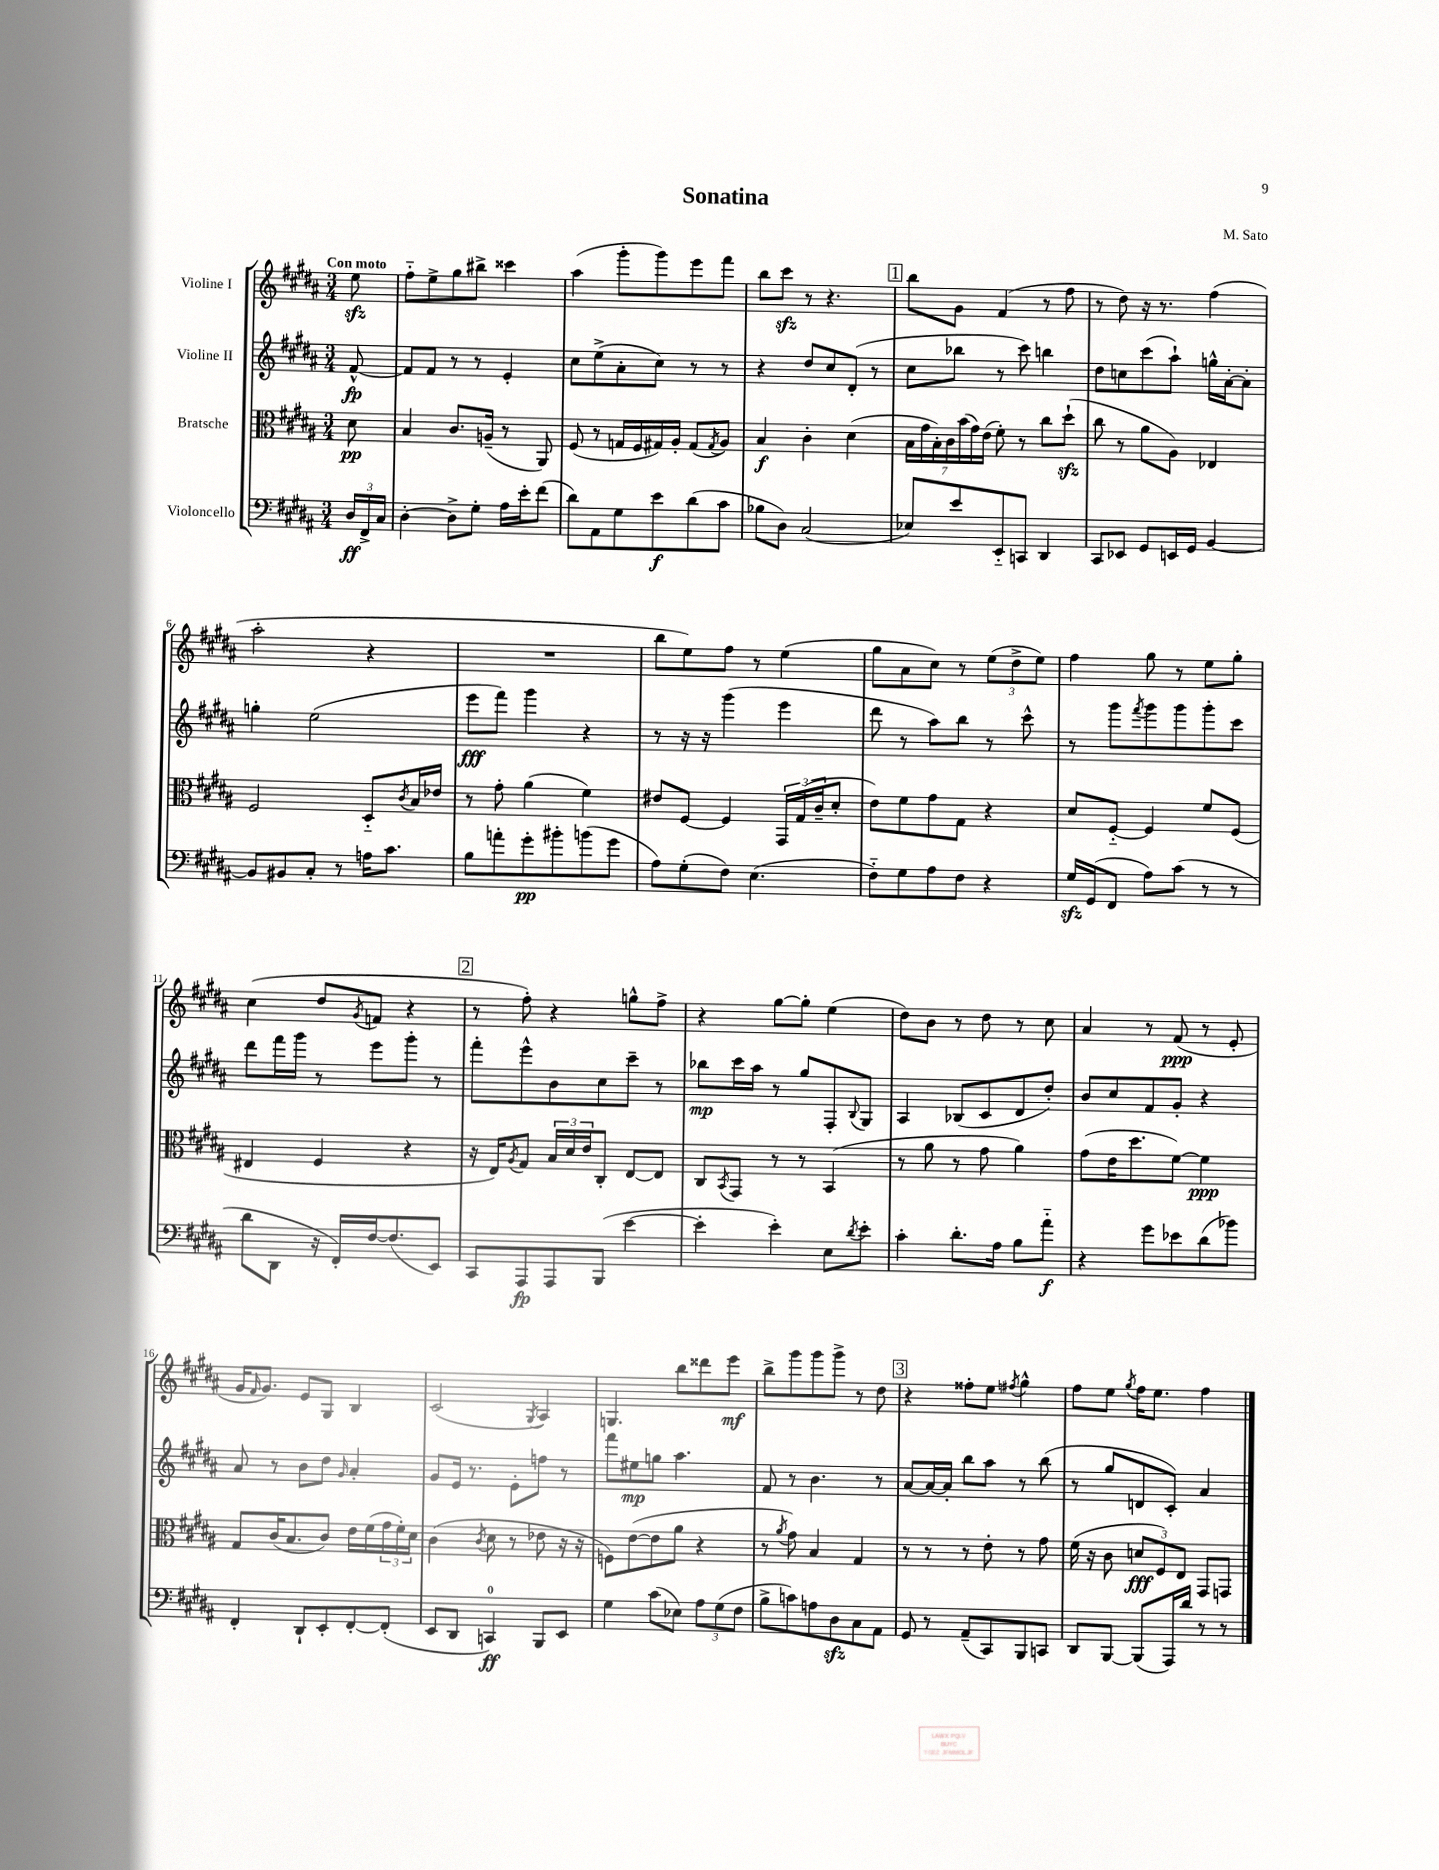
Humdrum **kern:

**kern	**dynam	**kern	**dynam	**kern	**dynam	**kern	**dynam
*part4	*part4	*part3	*part3	*part2	*part2	*part1	*part1
*staff4	*staff4	*staff3	*staff3	*staff2	*staff2	*staff1	*staff1
*I"Violoncello	*	*I"Bratsche	*	*I"Violine II	*	*I"Violine I	*
*clefF4	*	*clefC3	*	*clefG2	*	*clefG2	*
*k[f#c#g#d#a#]	*	*k[f#c#g#d#a#]	*	*k[f#c#g#d#a#]	*	*k[f#c#g#d#a#]	*
*M3/4	*	*M3/4	*	*M3/4	*	*M3/4	*
=	=	=	=	=	=	=	=
!	!	!	!	!	!	!LO:TX:a:B:t=Con moto	!
24D#/LL	ff	8d#\	pp	[8f#^^/	fp	8eezz\	.
24FF#^/	.	.	.	.	.	.	.
24C#/JJ	.	.	.	.	.	.	.
=1	=1	=1	=1	=1	=1	=1	=1
[4D#'\	.	4B/	.	8f#/L]	.	8ff#\L	.
.	.	.	.	8f#/J	.	8ee^\	.
8D#^\L]	.	8.c#/L	.	8r	.	8gg#\	.
8G#'\J	.	.	.	8r	.	8bb#X^\J	.
.	.	(16An~/Jk	.	.	.	.	.
16A#\LL	.	8r	.	4e'/	.	4ccc##X\	.
16e'\J	.	.	.	.	.	.	.
(8f#\J	.	8AA#/)	.	.	.	.	.
=2	=2	=2	=2	=2	=2	=2	=2
8d#\L)	.	(8F#/	.	8cc#\L	.	(4aa#\	.
8AA#\	.	8r	.	(8ee^\	.	.	.
8G#\	.	16Gn/LL	.	8a#'\	.	8ggg#'\L	.
.	.	16F#/	.	.	.	.	.
8e\	f	16G#X/)	.	8cc#\J)	.	8ggg#\)	.
.	.	16A#'/JJ	.	.	.	.	.
(8d#\	.	(8G#/L	.	8r	.	8eee\	.
.	.	8qG#/	.	.	.	.	.
8c#\J	.	8A#/J)	.	8r	.	8fff#\J	.
=3	=3	=3	=3	=3	=3	=3	=3
8B-X\L	.	4B/	f	4r	.	8bb\L	.
8D#\J)	.	.	.	.	.	8ccc#zz\J	.
(2C#/	.	4c#'\	.	8dd#/L	.	8r	.
.	.	.	.	8cc#/	.	4.r	.
.	.	(4d#\	.	(8d#'/J	.	.	.
.	.	.	.	8r	.	.	.
!!LO:REH:place=s1:t=1
=4	=4	=4	=4	=4	=4	=4	=4
8E-X/L)	.	28B\LL	.	8cc#\L	.	8bb\L	.
.	.	28g#\	.	.	.	.	.
.	.	28B'\)	.	.	.	.	.
.	.	28c#\	.	.	.	.	.
8e/	.	.	.	8bb-X\J	.	8g#\J	.
.	.	(28b\	.	.	.	.	.
.	.	28g#\)	.	.	.	.	.
.	.	(28e\JJ	.	.	.	.	.
8EE/	.	8f#'\)	.	8r	.	(4f#/	.
8CCn/J	.	8r	.	8ccc#\)	.	.	.
4DD#/	.	8cc#\L	.	4bbn\	.	8r	.
.	.	(8dd#zz`\J	.	.	.	8ff#\	.
=5	=5	=5	=5	=5	=5	=5	=5
8CC#/L	.	8cc#\	.	8dd#\L	.	8r	.
8EE-X/J	.	8r	.	8ccn\	.	8dd#\)	.
8GG#/L	.	8a#\L	.	(8ccc#\	.	16r	.
.	.	.	.	.	.	8.r	.
16EEn/L	.	8A#\J)	.	8aa#`\J)	.	.	.
16GG#/JJ	.	.	.	.	.	.	.
[4BB/	.	4E-X/	.	16ggn^^\LL	.	(4ff#\	.
.	.	.	.	[16a#'\J	.	.	.
.	.	.	.	8a#'\J]	.	.	.
!!LO:LB:g=z
=6	=6	=6	=6	=6	=6	=6	=6
8BB/L]	.	2F#/	.	4ggn'\	.	2aa#'\	.
8BB#X/	.	.	.	.	.	.	.
8C#'/J	.	.	.	(2ee\	.	.	.
8r	.	.	.	.	.	.	.
16An\KL	.	8D#/L	.	.	.	4r	.
8.c#\J	.	.	.	.	.	.	.
.	.	8qc#/	.	.	.	.	.
.	.	16B/L	.	.	.	.	.
.	.	16e-X/JJ	.	.	.	.	.
=7	=7	=7	=7	=7	=7	=7	=7
8B\L	.	8r	.	8eee\L	fff	2.r	.
8an'\	.	8g#'\	.	8fff#\J)	.	.	.
8g#'\	pp	(4a#\	.	4ggg#\	.	.	.
8b#X'\	.	.	.	.	.	.	.
(8bn\	.	4f#\)	.	4r	.	.	.
8g#\J	.	.	.	.	.	.	.
=8	=8	=8	=8	=8	=8	=8	=8
8A#\L)	.	8e#X/L	.	8r	.	8bb\L	.
(8G#'\	.	[8F#/J	.	16r	.	8ee\)	.
.	.	.	.	16r	.	.	.
8F#\J)	.	4F#/]	.	(4ggg#\	.	8ff#\J	.
(4.E\	.	.	.	.	.	8r	.
.	.	24GG#/LL	.	4eee\	.	(4ee\	.
.	.	(24G#/	.	.	.	.	.
.	.	24c#~/J	.	.	.	.	.
.	.	8d#'/J	.	.	.	.	.
=9	=9	=9	=9	=9	=9	=9	=9
8F#\L)	.	8e\L)	.	8ddd#\	.	8gg#\L	.
8G#\	.	8f#\	.	8r	.	8a#\	.
8A#\	.	8g#\	.	8aa#\L)	.	8cc#\J)	.
8F#\J	.	8G#\J	.	8bb\J	.	8r	.
4r	.	4r	.	8r	.	(12ee\L	.
.	.	.	.	.	.	12dd#^\	.
.	.	.	.	8ccc#^^\	.	.	.
.	.	.	.	.	.	12ee\J)	.
=10	=10	=10	=10	=10	=10	=10	=10
16G#zz/LL	.	8d#/L	.	8r	.	4ff#\	.
(16GG#/J	.	.	.	.	.	.	.
8FF#/J	.	[8F#/J	.	8ggg#\L	.	.	.
.	.	.	.	8qfff#/	.	.	.
8A#\L)	.	4F#/]	.	8ggg#\	.	8gg#\	.
(8c#\J	.	.	.	8ggg#\	.	8r	.
8r	.	8f#/L	.	8ggg#'\	.	8ee\L	.
8r	.	(8F#/J	.	8ccc#\J	.	8gg#'\J	.
!!LO:LB:g=z
=11	=11	=11	=11	=11	=11	=11	=11
8d#\L	.	4E#X/	.	8ddd#\L	.	(4cc#\	.
8DD#\J	.	.	.	16fff#\L	.	.	.
.	.	.	.	16ggg#\JJ	.	.	.
16r	.	4F#/	.	8r	.	8dd#/L	.
16FF#'/LL)	.	.	.	.	.	.	.
.	.	.	.	.	.	8qg#/	.
[16F#/J	.	.	.	8eee\L	.	8fn/J	.
(8.F#/]	.	.	.	.	.	.	.
.	.	4r	.	8ggg#'\J	.	4r	.
8EE/J)	.	.	.	8r	.	.	.
!!LO:REH:place=s1:t=2
=12	=12	=12	=12	=12	=12	=12	=12
8CC#/L	.	16r	.	8fff#'\L	.	8r	.
.	.	16E/KL)	.	.	.	.	.
.	.	8qA#/	.	.	.	.	.
8AAA#/	fp	8G#/J	.	8eee^^\	.	8ff#'\)	.
8AAA#/	.	24B/LL	.	8b\	.	4r	.
.	.	24d#/	.	.	.	.	.
.	.	24e/J	.	.	.	.	.
(8BBB/J	.	8C#'/J	.	8cc#\	.	.	.
[4e\	.	[8E/L	.	8ccc#~\J	.	8ggn^^\L	.
.	.	8E/J]	.	8r	.	8ff#^\J	.
=13	=13	=13	=13	=13	=13	=13	=13
4e'\]	.	8C#/L	.	8bb-X\L	mp	4r	.
.	.	8qBB/	.	.	.	.	.
.	.	8GG#/J	.	16ccc#\L	.	.	.
.	.	.	.	16aa#\JJ	.	.	.
4e'\)	.	8r	.	8r	.	[8gg#\L	.
.	.	8r	.	8gg#/L	.	8gg#'\J]	.
8E\L	.	(4BB/	.	8F#'/	.	(4ee\	.
8qd#/	.	.	.	8qqB/	.	.	.
8e'\J	.	.	.	8G#/J	.	.	.
=14	=14	=14	=14	=14	=14	=14	=14
4c#'\	.	8r	.	4A#/	.	8dd#\L)	.
.	.	8a#\	.	.	.	8b\J	.
8.d#'\L	.	8r	.	(8B-X/L	.	8r	.
.	.	8g#\	.	8c#/	.	8dd#\	.
16A#\Jk	.	.	.	.	.	.	.
8B\L	.	4a#\)	.	8d#/	.	8r	.
8a#\J	f	.	.	8dd#'/J)	.	8cc#\	.
=15	=15	=15	=15	=15	=15	=15	=15
4r	.	(8g#\L	.	8b/L	.	4a#/	.
.	.	16e\K	.	8cc#/	.	.	.
.	.	8.dd#\	.	.	.	.	.
8g#\L	.	.	.	8f#/	.	8r	.
8e-X\	.	[8f#\J)	.	8g#'/J	.	(8f#/	ppp
(8d#\	.	4f#\]	ppp	4r	.	8r	.
8b-X\J)	.	.	.	.	.	8e'/	.
!!LO:LB:g=z
=16	=16	=16	=16	=16	=16	=16	=16
4FF#'/	.	8G#/L	.	8a#/	.	16g#/KL	.
.	.	.	.	.	.	16qqf#/	.
.	.	.	.	.	.	8.g#/J)	.
.	.	(16c#/K	.	8r	.	.	.
.	.	8.B/	.	.	.	.	.
8DD#`/L	.	.	.	8b\L	.	8e/L	.
8EE'/	.	8c#/J)	.	8dd#\J	.	8G#/J	.
.	.	.	.	16qqg#/	.	.	.
[8FF#'/	.	16e\LL	.	4a#'/	.	4B/	.
.	.	(16f#\	.	.	.	.	.
(8FF#'/J]	.	24g#\	.	.	.	.	.
.	.	24f#'\)	.	.	.	.	.
.	.	24d#\JJ	.	.	.	.	.
=17	=17	=17	=17	=17	=17	=17	=17
8EE/L	.	(4c#\	.	8g#/L	.	(2c#/	.
8DD#/J	.	.	.	16e/Jk	.	.	.
.	.	.	.	8.r	.	.	.
.	.	8qc#/	.	.	.	.	.
4CCn/)	ff	8d#\	.	.	.	.	.
.	.	8r	.	8e'\L	.	.	.
.	.	.	.	.	.	8qG#/	.
8BBB/L	.	8e-X\	.	8ffn\J	.	4A#/)	.
8EE/J	.	16r	.	8r	.	.	.
.	.	16r	.	.	.	.	.
=18	=18	=18	=18	=18	=18	=18	=18
4G#\	.	8Fn\L)	.	8fff#\L	.	4.Gn/	.
.	.	([8e\	.	8ee#X\	mp	.	.
(8c#\L	.	8e\]	.	8ggn\J	.	.	.
8E-X\J)	.	8a#\J	.	4.aa#\	.	8bb\L	.
12A#\L	.	4r	.	.	.	8ddd##X\	.
(12G#\	.	.	.	.	.	.	.
.	.	.	.	.	.	8eee\J	mf
12F#\J	.	.	.	.	.	.	.
=19	=19	=19	=19	=19	=19	=19	=19
8B^\L	.	8r	.	8f#/	.	8bb^\L	.
.	.	8qa#/	.	.	.	.	.
8cn\)	.	8g#\)	.	8r	.	8ggg#\	.
8An\	.	4B/	.	4.b\	.	8ggg#\	.
8D#zz\	.	.	.	.	.	8ggg#^\J	.
8C#\	.	4G#/	.	.	.	8r	.
8AA#\J	.	.	.	8r	.	8dd#\	.
!!LO:REH:place=s1:t=3
=20	=20	=20	=20	=20	=20	=20	=20
8GG#/	.	8r	.	[8a#/L	.	4r	.
8r	.	8r	.	16a#/L_	.	.	.
.	.	.	.	16a#'/JJ]	.	.	.
(8AA#~/L	.	8r	.	8bb\L	.	8ff##X'\L	.
8CC#/)	.	8e'\	.	8aa#\J	.	8ee\J	.
.	.	.	.	.	.	8qff#X/	.
8BBB/	.	8r	.	8r	.	4gg#^^\	.
8CCn/J	.	8g#\	.	(8bb\	.	.	.
=21	=21	=21	=21	=21	=21	=21	=21
8DD#/L	.	(16f#\	.	8r	.	8ff#\L	.
.	.	16r	.	.	.	.	.
[8BBB/J	.	8c#\	.	8gg#/L	.	8ee\J	.
.	.	.	.	.	.	8qgg#/	.
(8BBB/L]	.	12dn/L	fff	8dn/	.	16ff#\KL	.
.	.	.	.	.	.	8.ee\J	.
.	.	12F#/)	.	.	.	.	.
16AAA#/L)	.	.	.	8c#'/J)	.	.	.
.	.	12E/J	.	.	.	.	.
16d#/JJ	.	.	.	.	.	.	.
8r	.	8GG#/L	.	4a#/	.	4ff#\	.
8r	.	8GGn/J	.	.	.	.	.
==	==	==	==	==	==	==	==
*-	*-	*-	*-	*-	*-	*-	*-
